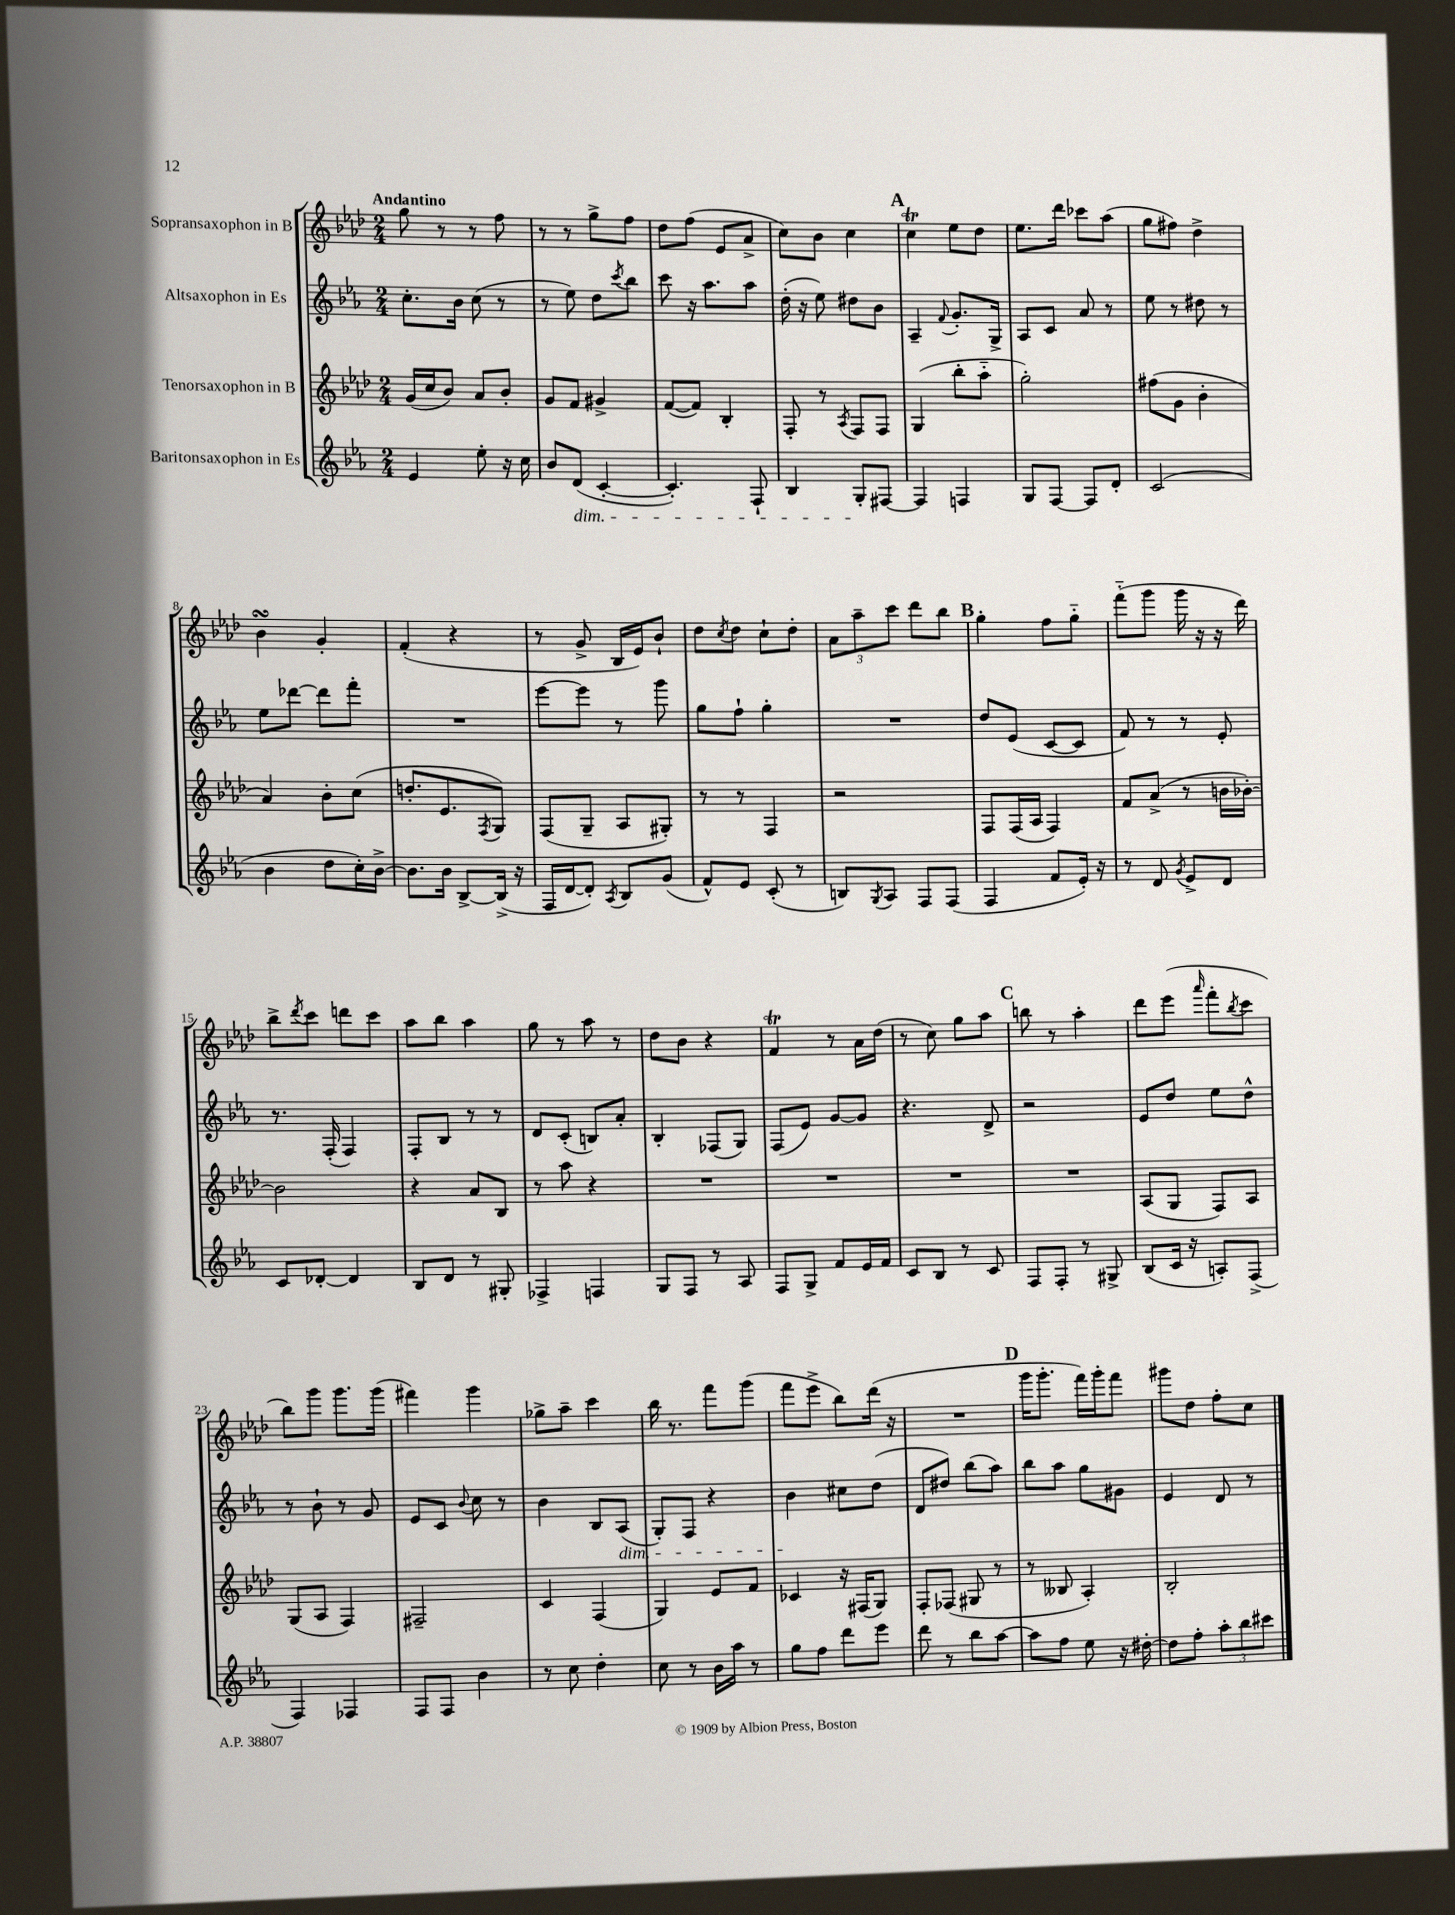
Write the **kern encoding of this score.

**kern	**kern	**kern	**kern
*part4	*part3	*part2	*part1
*staff4	*staff3	*staff2	*staff1
*I"Baritonsaxophon in Es	*I"Tenorsaxophon in B	*I"Altsaxophon in Es	*I"Sopransaxophon in B
*clefG2	*clefG2	*clefG2	*clefG2
*k[b-e-a-]	*k[b-e-a-d-]	*k[b-e-a-]	*k[b-e-a-d-]
*M2/4	*M2/4	*M2/4	*M2/4
=1	=1	=1	=1
!	!	!	!LO:TX:a:B:t=Andantino
4e-/	(16g/LL	8.cc'\L	8gg\
.	16cc/J	.	.
.	8b-/J)	.	8r
.	.	16b-\Jk	.
8ee-'\	8a-/L	(8cc\	8r
16r	8b-'/J	8r	8ff\
16cc\	.	.	.
=2	=2	=2	=2
8b-/L	8g/L	8r	8r
!LO:TX:b:i:t=dim.	!	!	!
(8d/J	8f/J	8ee-\)	8r
[4c'/	4g#X^/	8dd\L	8gg^\L
.	.	8qccc/	.
.	.	8bb-\J	8ff\J
=3	=3	=3	=3
4.c'/])	([8f/L	8ccc\	8dd-\L
.	8f/J])	16r	(8ff\J
.	.	8.aa-\L	.
.	4B-'/	.	8e-/L
8F`/	.	8aa-\J	8a-^/J
=4	=4	=4	=4
4B-/	8F'/	(16dd'\	8cc\L)
.	.	16r	.
.	8r	8ee-\)	8b-\J
.	8qA-/	.	.
8G'/L	8F/L	8dd#X\L	4cc\
[8F#X/J	8F/J	8b-\J	.
!!LO:REH:place=s1:t=A
=5	=5	=5	=5
4F#/]	(4G/	4A-~/	4cct\
.	.	8qqf/	.
4Fn/	8bb-'\L	8.g'/L	8ee-\L
.	8aa-\J	.	8dd-\J
.	.	16G^/Jk	.
=6	=6	=6	=6
8G/L	2gg'\)	8A-/L	8.ee-\L
[8F/J	.	8c/J	.
.	.	.	16ddd-\Jk
8F/L]	.	8a-/	8ccc-X\L
8d'/J	.	8r	(8aa-\J
=7	=7	=7	=7
(2c/	(8ff#X\L	8ee-\	8gg\L
.	8g\J	8r	8ff#X\J)
.	4b-'\	8dd#X\	4dd-^\
.	.	8r	.
!!LO:LB:g=z
=8	=8	=8	=8
4b-\	4a-/)	8ee-\L	4b-sSSS\
.	.	[8ddd-X\J	.
8dd\L	8b-'\L	8ddd-\L]	4g'/
16cc'\L)	(8cc\J	8fff'\J	.
[16b-^\JJ	.	.	.
=9	=9	=9	=9
8.b-\L]	8.ddn'/L	2r	(4f'/
16b-\Jk	8.e-/	.	.
[8B-^/L	.	.	4r
.	8qF/	.	.
(16B-^/Jk]	8G/J)	.	.
16r	.	.	.
=10	=10	=10	=10
16F/LL	(8F/L	[8eee-\L	8r
[16d/J	.	.	.
8d'/J])	8G~/J	8eee-\J]	8g^/
8qA-/	.	.	.
8B-/L	8A-/L	8r	16B-/LL
.	.	.	16e-/J)
(8g/J	8G#X'/J)	8ggg\	8b-`/J
=11	=11	=11	=11
8f^^/L)	8r	8gg\L	8dd-\L
.	.	.	8qcc/
8e-/J	8r	8ff`\J	8dd-\J
(8c'/	4F/	4gg'\	8cc`\L
8r	.	.	8dd-'\J
=12	=12	=12	=12
8Bn/L)	2r	2r	12a-\L
.	.	.	12aa-~\
8qG/	.	.	.
8A-/J	.	.	.
.	.	.	12ccc\J
8F/L	.	.	8ddd-\L
(8F/J	.	.	8bb-\J
!!LO:REH:place=s1:t=B
=13	=13	=13	=13
4F/	8F/L	8dd/L	4gg'\
.	(16F/L	(8e-/J	.
.	16A-/JJ	.	.
8f/L	4F/)	[8c/L	8ff\L
16e-'/Jk)	.	8c/J]	8gg\J
16r	.	.	.
=14	=14	=14	=14
8r	8f/L	8f/)	(8fff\L
8d/	(8a-^/J	8r	8ggg\J
8qg/	.	.	.
8e-^/L	8r	8r	16ggg\
.	.	.	16r
8d/J	16bn\LL	8e-'/	16r
.	[16b-X'\JJ)	.	16ddd-\)
!!LO:LB:g=z
=15	=15	=15	=15
8c/L	2b-\]	8.r	8bb-^\L
.	.	.	8qddd-/
[8d-X'/J	.	.	8ccc\J
.	.	(16F'/	.
4d-/]	.	4F/)	8dddn\L
.	.	.	8ccc\J
=16	=16	=16	=16
8B-/L	4r	8F'/L	8aa-\L
8d/J	.	8B-/J	8bb-\J
8r	8a-/L	8r	4aa-\
8G#X'/	8B-/J	8r	.
=17	=17	=17	=17
4F-X^/	8r	8d/L	8gg\
.	8aa-\	(8c'/J	8r
4Fn/	4r	8Bn/L)	8aa-\
.	.	8a-'/J	8r
=18	=18	=18	=18
8G/L	2r	4B-'/	8dd-\L
8F/J	.	.	8b-\J
8r	.	(8F-X/L	4r
8A-/	.	8G/J)	.
=19	=19	=19	=19
8F/L	2r	(8F/L	4fT/
8G^/J	.	8e-/J)	.
8f/L	.	[8g/L	8r
16e-/L	.	8g/J]	16a-\LL
16f/JJ	.	.	(16dd-\JJ
=20	=20	=20	=20
8c/L	2r	4.r	8r
8B-/J	.	.	8cc\)
8r	.	.	8gg\L
8c/	.	8d^/	8aa-\J
!!LO:REH:place=s1:t=C
=21	=21	=21	=21
8F/L	2r	2r	8bbn\
8F'/J	.	.	8r
8r	.	.	4aa-'\
8G#X^/	.	.	.
=22	=22	=22	=22
(8B-/L	(8A-/L	8e-/L	8ddd-\L
16c/Jk	8G/J	8dd/J	(8eee-\J
16r	.	.	.
.	.	.	16qqaaa-/
8An'/L)	8F/L)	8ee-\L	8fff'\L
.	.	.	8qbb-/
(8F^/J	8A-/J	8dd^^\J	8ccc\J
!!LO:LB:g=z
=23	=23	=23	=23
4F/)	(8G/L	8r	8bb-\L)
.	8A-/J	8b-`\	8ggg\J
4F-X/	4F/)	8r	8.ggg\L
.	.	8g/	.
.	.	.	(16ggg\Jk
=24	=24	=24	=24
8F/L	2F#X~/	8e-/L	4fff#X\)
8F/J	.	8c/J	.
.	.	8qqb-/	.
4b-\	.	8cc\	4ggg\
.	.	8r	.
=25	=25	=25	=25
8r	4c/	4b-\	8gg-X^\L
8cc\	.	.	8aa-~\J
4dd'\	(4F/	8B-/L	4ccc\
!	!	!LO:TX:b:i:t=dim.	!
.	.	(8A-/J	.
=26	=26	=26	=26
8cc\	4G/)	8G'/L)	16bb-\
.	.	.	8.r
8r	.	8F/J	.
16b-\LL	8e-/L	4r	8fff\L
16aa-\JJ	.	.	.
8r	8f/J	.	(8ggg\J
=27	=27	=27	=27
8gg\L	4c-X/	4b-\	8fff\L
8ff\J	.	.	8eee-^\J
8ddd\L	16r	8cc#X\L	8bb-\L)
.	(16F#X/KL	.	.
8eee-\J	8G/J)	(8dd\J	(16ddd-\Jk
.	.	.	16r
=28	=28	=28	=28
8ddd\	8F'/L	8d/L	2r
8r	(8F-X/J	8dd#X/J)	.
8bb-\L	8G#X/	(8bb-\L	.
[8aa-\J	8r	8aa-\J)	.
!!LO:REH:place=s1:t=D
=29	=29	=29	=29
8aa-\L]	8r	8bb-\L	16ggg\KL
.	.	.	8.ggg'\J
8ff\J	8B--X/	8aa-\J	.
8ee-\	4A-'/)	8gg\L	16fff\LL)
.	.	.	16ggg'\J
16r	.	8g#X\J	8fff\J
[16dd#X'\	.	.	.
=30	=30	=30	=30
8dd#\L]	2B-'/	4e-/	8ggg#X\L
8ff'\J	.	.	8dd-\J
12aa-'\L	.	8d/	8ff'\L
12bb-\	.	.	.
.	.	8r	8cc\J
12ccc#X\J	.	.	.
==	==	==	==
*-	*-	*-	*-
